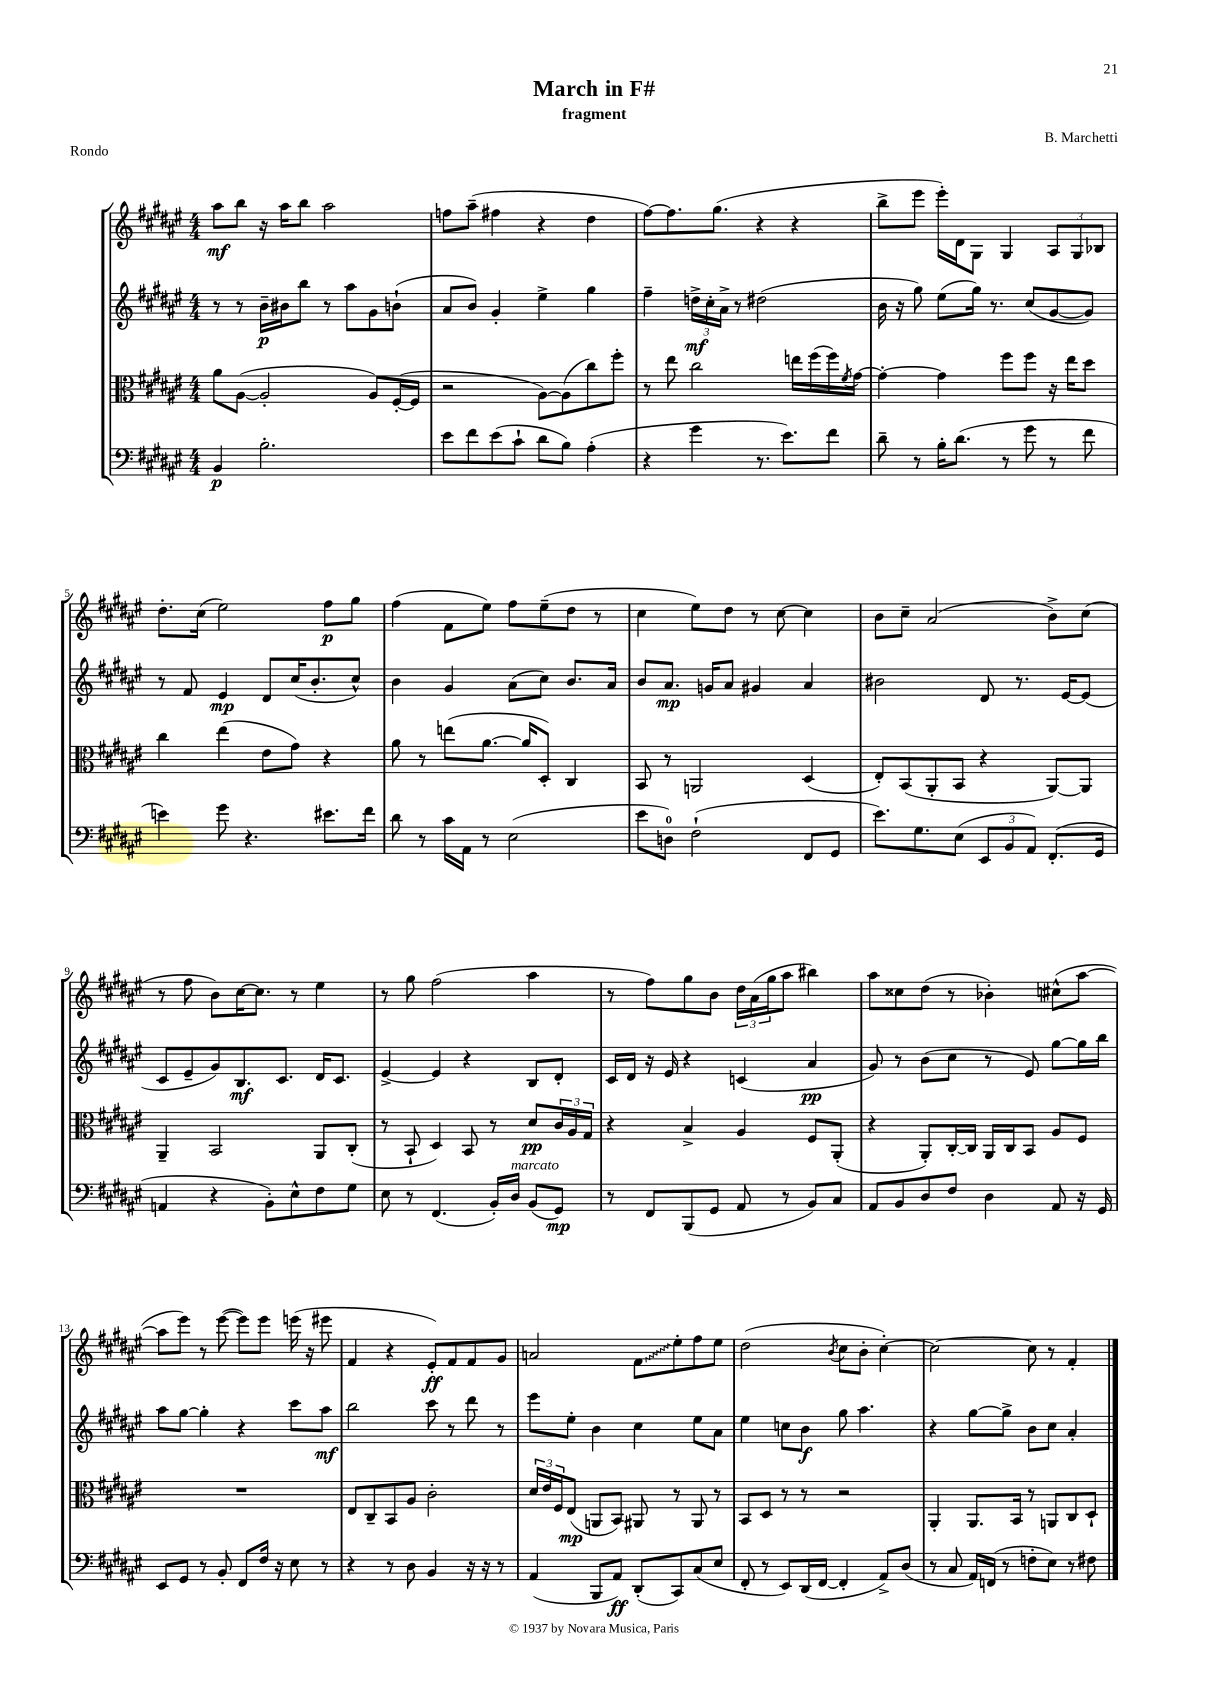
\header { title = "March in F#" composer = "B. Marchetti" subtitle = "fragment" piece = "Rondo" }
<<
\new StaffGroup <<
\new Staff = "s0" {
    \clef treble \key fis \major \numericTimeSignature \time 4/4
    ais''8\mf b''8 r16 ais''16 b''8 ais''2 |
    f''8 ais''8--( fis''4 r4 dis''4 |
    fis''8~) fis''8. gis''8.( r4 r4 |
    b''8-> eis'''8 eis'''16-.) dis'16 gis8 gis4 \tuplet 3/2 { ais8 gis8 bes8 } |
    dis''8.-. cis''16( eis''2) fis''8\p gis''8 |
    fis''4( fis'8 eis''8) fis''8 eis''8--( dis''8 r8 |
    cis''4 eis''8) dis''8 r8 cis''8~ cis''4 |
    b'8 cis''8-- ais'2( b'8->) cis''8( |
    r8 fis''8 b'8) cis''16~ cis''8. r8 eis''4 |
    r8 gis''8 fis''2( ais''4 |
    r8 fis''8) gis''8 b'8 \tuplet 3/2 { dis''16 ais'16( gis''16 } ais''8 bis''4) |
    ais''8 cisis''8 dis''8( r8 bes'4-.) cis''8-^( ais''8~ |
    ais''8 eis'''8) r8 eis'''8~( eis'''8) eis'''8 e'''16( r16 eis'''8 |
    fis'4 r4 eis'8-.\ff) fis'8 fis'8 gis'8 |
    a'2 \once \override Glissando.style = #'zigzag fis'8\glissando eis''8-. fis''8 eis''8 |
    dis''2( \acciaccatura { b'8 } cis''8 b'8-. cis''4~-.) |
    cis''2~ cis''8 r8 fis'4-. \bar "|." |
}
\new Staff = "s1" {
    \clef treble \key fis \major \numericTimeSignature \time 4/4
    r8 r8 b'16--\p bis'16 b''8 r8 ais''8 gis'8 b'8-!( |
    ais'8 b'8) gis'4-. eis''4-> gis''4 |
    fis''4-- \tuplet 3/2 { d''16->\mf cis''16-. ais'16-> } r8 dis''2( |
    b'16 r16 gis''8) eis''8( gis''16) r8. cis''8( gis'8~ gis'8) |
    r8 fis'8 eis'4\mp dis'8 cis''16( b'8.-. cis''8-^) |
    b'4 gis'4 ais'8( cis''8) b'8. ais'16 |
    b'8 ais'8.\mp g'16 ais'8 gis'4 ais'4 |
    bis'2 dis'8 r8. eis'16~ eis'8( |
    cis'8 eis'8-- gis'8) b8.\mf cis'8. dis'16 cis'8. |
    eis'4~-> eis'4 r4 b8 dis'8-. |
    cis'16 dis'16 r16 eis'16 r4 c'4( ais'4\pp |
    gis'8) r8 b'8( cis''8 r8 eis'8) gis''8~ gis''16 b''16 |
    ais''8 gis''8~ gis''4-. r4 cis'''8 ais''8\mf |
    b''2 cis'''8 r8 dis'''8 r8 |
    eis'''8 eis''8-. b'4 cis''4 eis''8 ais'8 |
    eis''4 c''8 b'8\f gis''8 ais''4. |
    r4 gis''8~ gis''8-> b'8 cis''8 ais'4-. \bar "|." |
}
\new Staff = "s2" {
    \clef alto \key fis \major \numericTimeSignature \time 4/4
    ais'8 ais8~( ais2-. ais8) fis16~-.( fis16 |
    r2 ais8~) ais8( cis''8) fis''8-. |
    r8 eis''8 cis''2 e''16 fis''16( fis''16) \acciaccatura { fis'8 } gis'16~ |
    gis'4~-. gis'4 fis''8 fis''8 r16 eis''16 dis''8 |
    cis''4 eis''4( eis'8 gis'8) r4 |
    ais'8 r8 e''8( ais'8.~ ais'16 dis8-.) cis4 |
    b,8 r8 a,2 dis4( |
    eis8-.) b,8( ais,8-. b,8 r4 ais,8~) ais,8 |
    ais,4-- b,2 ais,8 cis8-.( |
    r8 b,8-! dis4) b,8 r8 dis'8\pp \tuplet 3/2 { cis'16 ais16 gis16 } |
    r4 b4-> ais4 fis8 ais,8-.( |
    r4 ais,8-.) cis16~-. cis16 ais,16 cis16 b,8 ais8 fis8 |
    R1 |
    eis8 cis8-- b,8 ais8 cis'2-. |
    \tuplet 3/2 { dis'16 eis'16 fis16 } eis8\mp( a,8 b,8) ais,8 r8 ais,8 r8 |
    b,8 dis8 r8 r8 r2 |
    ais,4-. ais,8. b,16 r8 a,8 cis8 dis8-! \bar "|." |
}
\new Staff = "s3" {
    \clef bass \key fis \major \numericTimeSignature \time 4/4
    b,4\p b2.-. |
    eis'8 fis'8 eis'8( cis'8-! dis'8 b8) ais4-.( |
    r4 gis'4 r8. eis'8.) fis'8 |
    dis'8-- r8 b16-. dis'8.( r8 gis'8 r8 fis'8 |
    e'4) gis'8 r4. eis'8. fis'16 |
    dis'8 r8 cis'16 ais,16 r8 eis2( |
    eis'8 d8-0) fis2-!( fis,8 gis,8 |
    eis'8.) gis8. eis8( \tuplet 3/2 { eis,8 b,8 ais,8) } fis,8.-.( gis,16 |
    a,4 r4 b,8-.) eis8-^ fis8 gis8 |
    eis8 r8 fis,4.( b,16-.) dis16^\markup { \italic "marcato" } b,8( gis,8\mp) |
    r8 fis,8 b,,8( gis,8 ais,8 r8 b,8) cis8 |
    ais,8 b,8 dis8 fis8 dis4 ais,8 r16 gis,16 |
    eis,8 gis,8 r8 b,8-. fis,8 fis16 r16 eis8 r8 |
    r4 r8 dis8 b,4 r16 r16 r8 |
    ais,4( b,,8 ais,8\ff) dis,8-.( cis,8) cis8( eis8 |
    fis,8-. r8 eis,8) dis,16( fis,16~ fis,4-. ais,8->) dis8( |
    r8 cis8 ais,16) f,16( r8 f8-. eis8) r8 fis8 \bar "|." |
}
>>
>>
